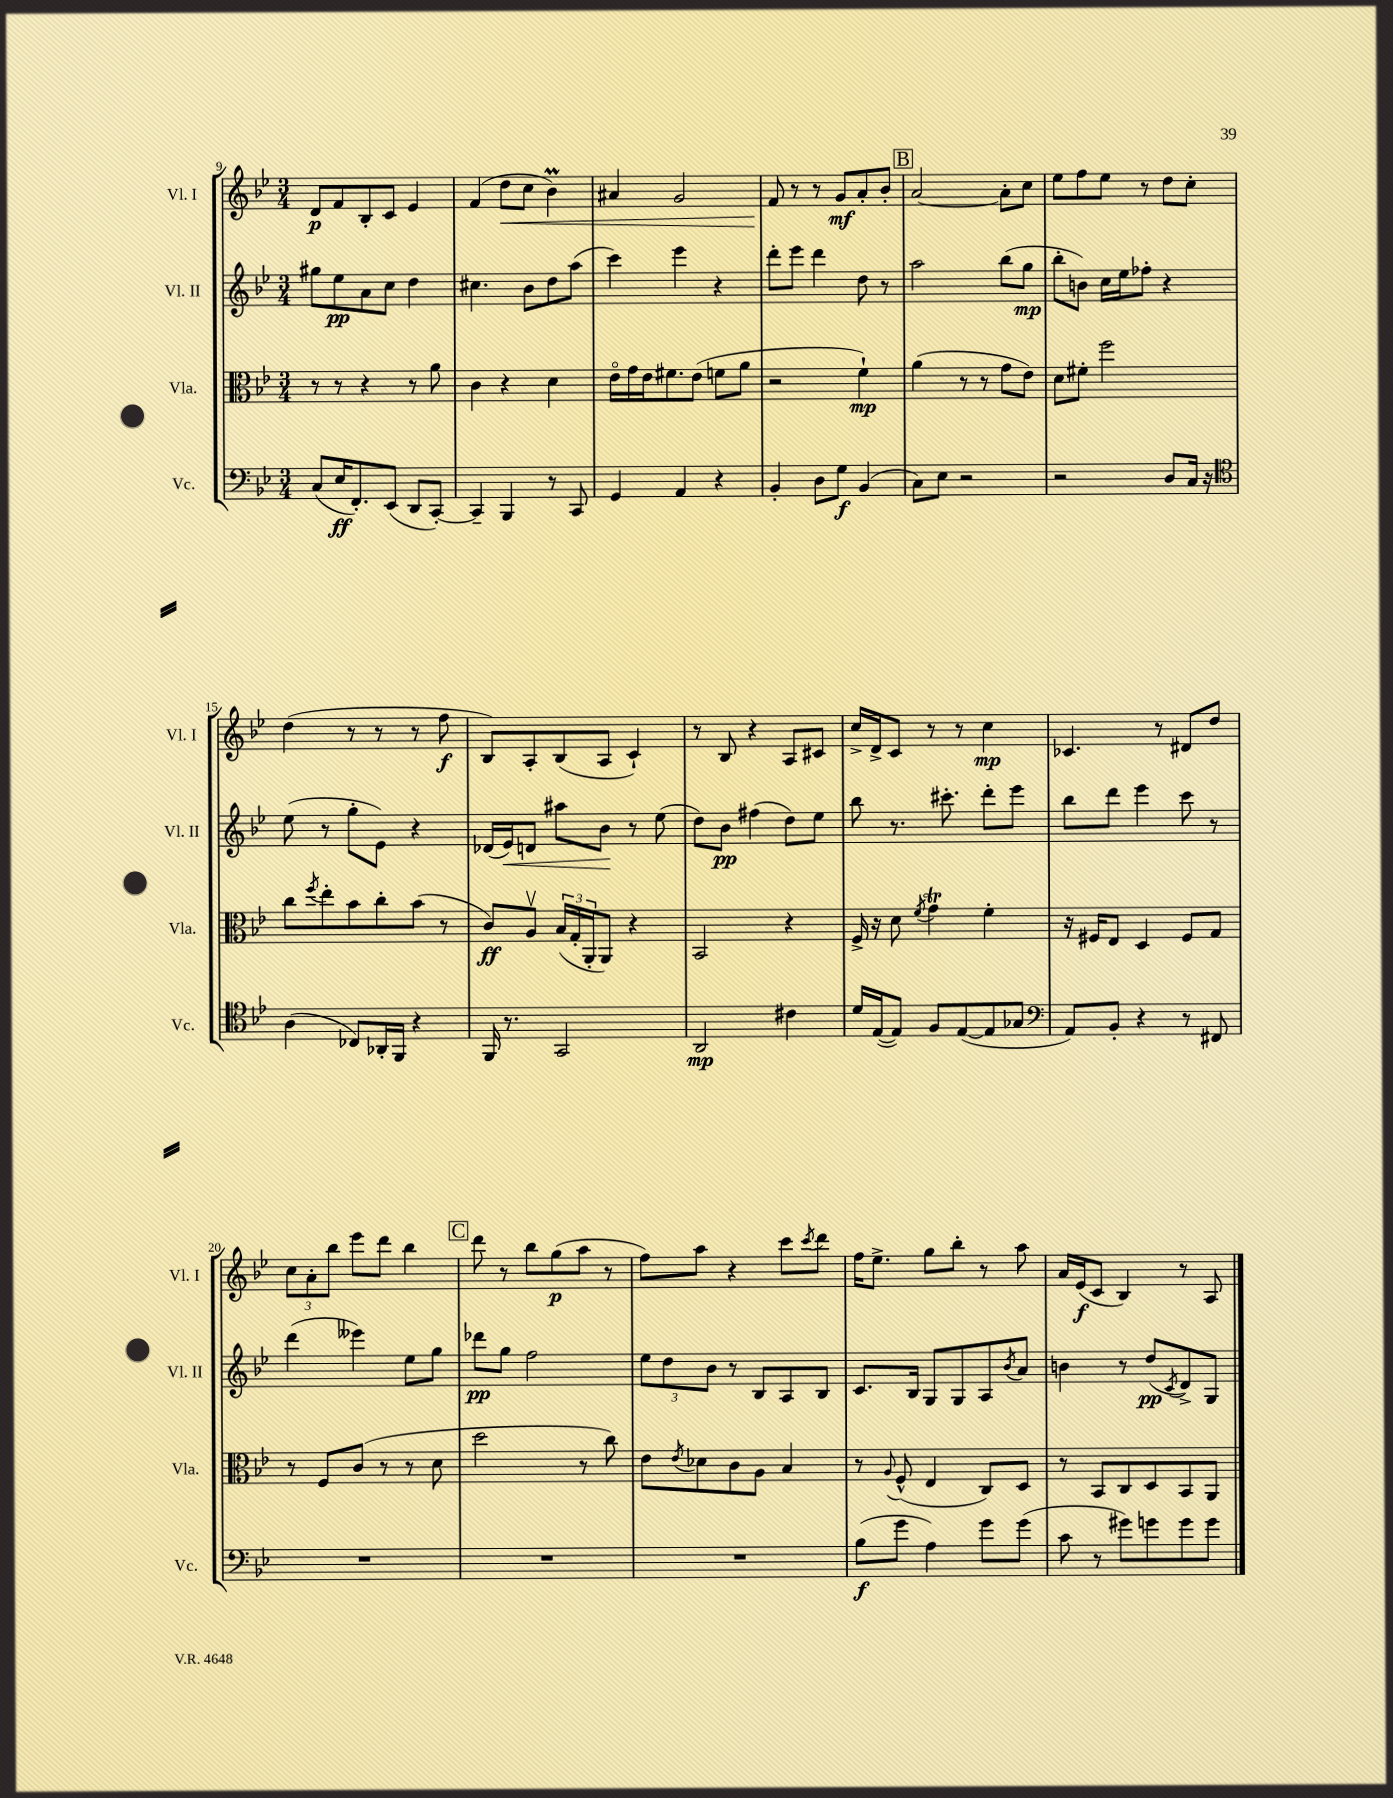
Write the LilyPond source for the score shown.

<<
\new StaffGroup <<
\new Staff = "s0" \with { instrumentName = "Vl. I" shortInstrumentName = "Vl. I" } {
    \clef treble \key bes \major \numericTimeSignature \time 3/4
    d'8\p f'8 bes8-. c'8 ees'4 |
    f'4( d''8\< c''8 bes'4\prall) |
    ais'4 g'2 |
    f'8\! r8 r8 g'8\mf a'8-. bes'8-. |
    \mark \markup { \box "B" } a'2~ a'8-. c''8 |
    ees''8 f''8 ees''8 r8 d''8 c''8-. |
    d''4( r8 r8 r8 f''8\f |
    bes8) a8-. bes8( a8 c'4-!) |
    r8 bes8 r4 a8 cis'8 |
    c''16-> d'16-> c'8 r8 r8 c''4\mp |
    ces'4. r8 dis'8 d''8 |
    \tuplet 3/2 { c''8 a'8-. bes''8 } ees'''8 d'''8 bes''4 |
    \mark \markup { \box "C" } d'''8 r8 bes''8 g''8\p( a''8 r8 |
    f''8) a''8 r4 c'''8 \acciaccatura { c'''8 } d'''8 |
    f''16 ees''8.-> g''8 bes''8-. r8 a''8 |
    a'16 ees'16\f( c'8 bes4) r8 a8 \bar "|." |
}
\new Staff = "s1" \with { instrumentName = "Vl. II" shortInstrumentName = "Vl. II" } {
    \clef treble \key bes \major \numericTimeSignature \time 3/4
    gis''8 ees''8\pp a'8 c''8 d''4 |
    cis''4. bes'8 d''8 a''8( |
    c'''4) ees'''4 r4 |
    d'''8-. ees'''8 d'''4 d''8 r8 |
    \mark \markup { \box "B" } a''2 bes''8( g''8\mp |
    bes''8-. b'8) c''16 ees''16 fes''8-. r4 |
    ees''8( r8 g''8-. ees'8) r4 |
    des'16( ees'16\<) d'8 ais''8 bes'8\! r8 ees''8( |
    d''8) bes'8\pp fis''4( d''8) ees''8 |
    bes''8 r8. cis'''8.-. d'''8-. ees'''8 |
    bes''8 d'''8 ees'''4 c'''8 r8 |
    d'''4( eeses'''4) ees''8 g''8 |
    \mark \markup { \box "C" } des'''8\pp g''8 f''2 |
    \tuplet 3/2 { ees''8 d''8 bes'8 } r8 bes8 a8 bes8 |
    c'8. bes16 g8 g8 a8 \acciaccatura { bes'8 } a'8 |
    b'4 r8 d''8\pp( \acciaccatura { c'8 } d'8->) g8 \bar "|." |
}
\new Staff = "s2" \with { instrumentName = "Vla." shortInstrumentName = "Vla." } {
    \clef alto \key bes \major \numericTimeSignature \time 3/4
    r8 r8 r4 r8 a'8 |
    c'4 r4 d'4 |
    ees'16\flageolet g'16 ees'16 fis'8. ees'8( f'8 a'8 |
    r2 f'4-!\mp) |
    \mark \markup { \box "B" } a'4( r8 r8 g'8 ees'8) |
    d'8 fis'8-. f''2 |
    c''8 \acciaccatura { f''8 } ees''8-. bes'8 c''8-. bes'8( r8 |
    c'8\ff) a8\upbow \tuplet 3/2 { bes16( g16-. a,16-. } a,8) r4 |
    bes,2 r4 |
    f16-> r16 d'8 \acciaccatura { f'8 } g'4\trill f'4-. |
    r16 fis16 ees8 d4 fis8 g8 |
    r8 f8 c'8( r8 r8 d'8 |
    \mark \markup { \box "C" } d''2 r8 c''8) |
    ees'8 \acciaccatura { ees'8 } des'8 c'8 a8 bes4 |
    r8 \appoggiatura { a8 } f8-^( ees4 c8) d8 |
    r8 bes,8 c8 d8 bes,8 a,8 \bar "|." |
}
\new Staff = "s3" \with { instrumentName = "Vc." shortInstrumentName = "Vc." } {
    \clef bass \key bes \major \numericTimeSignature \time 3/4
    c8( ees16\ff f,8.-.) ees,8( d,8 c,8~-.) |
    c,4-- bes,,4 r8 c,8 |
    g,4 a,4 r4 |
    bes,4-. d8 g8\f bes,4( |
    \mark \markup { \box "B" } c8) ees8 r2 |
    r2 d8 c16 r16 |
    \clef tenor a4( ces8) aes,16-. f,16 r4 |
    f,16 r8. g,2 |
    a,2\mp cis'4 |
    d'16 ees16~( ees8) f8 ees8~( ees8 ges8 |
    \clef bass a,8) bes,8-. r4 r8 fis,8 |
    R2. |
    \mark \markup { \box "C" } R2. |
    R2. |
    bes8\f( g'8 a4) g'8 g'8( |
    c'8 r8 gis'8) g'8 g'8 g'8 \bar "|." |
}
>>
>>
\layout { \context { \Score currentBarNumber = #9 } }
